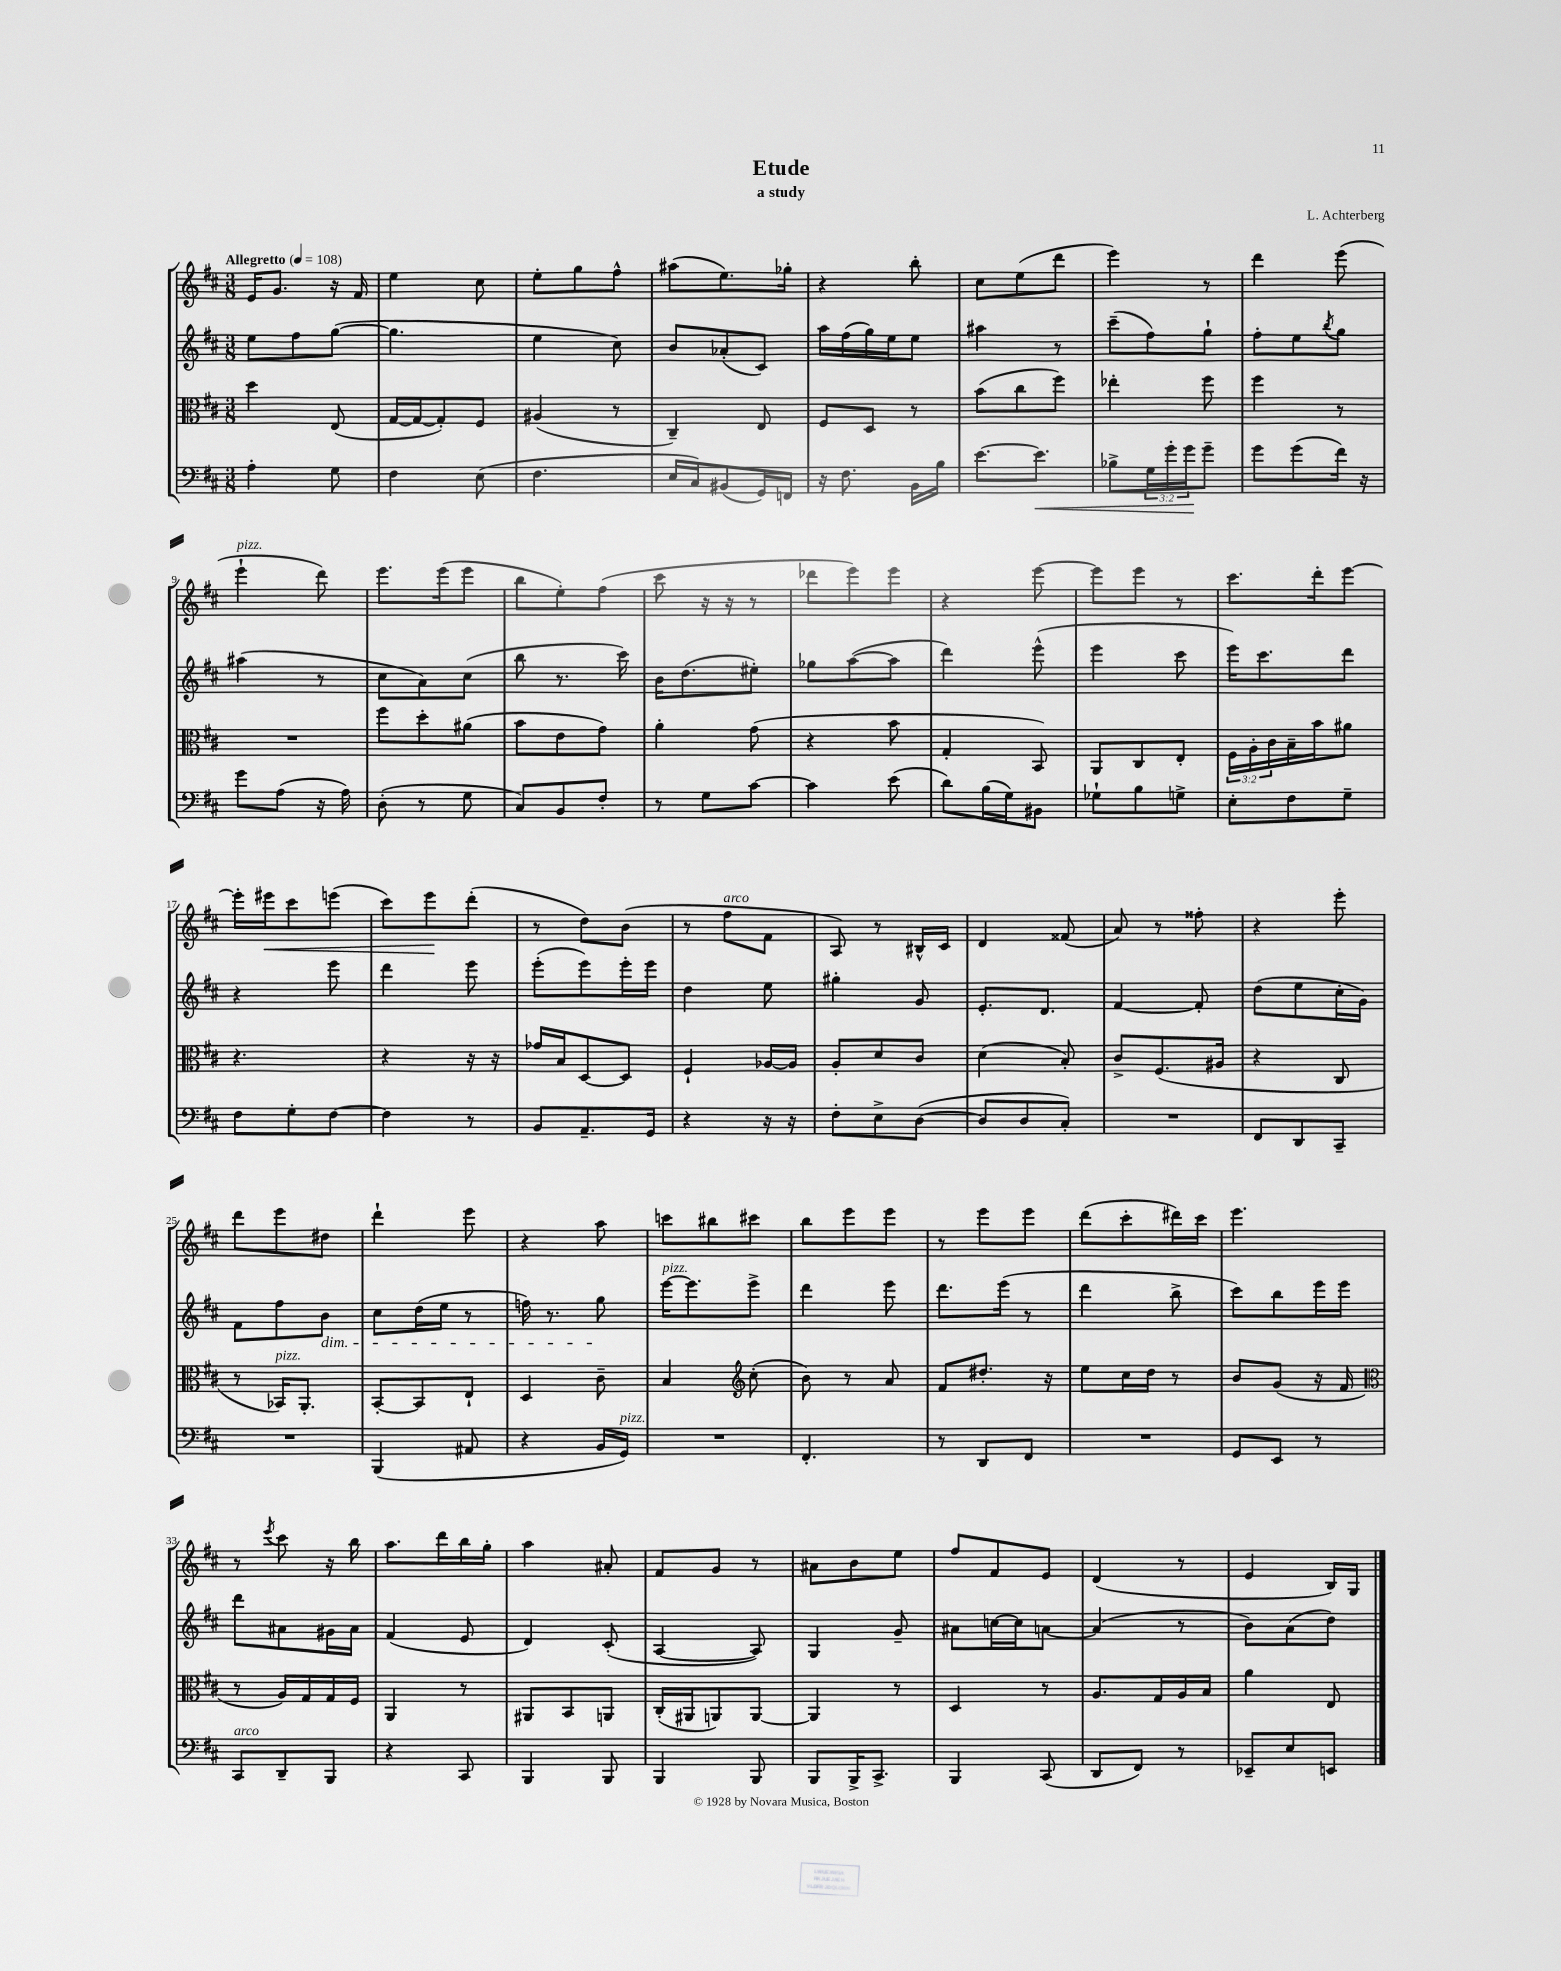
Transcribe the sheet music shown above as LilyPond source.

\header { title = "Etude" composer = "L. Achterberg" subtitle = "a study" }
<<
\new StaffGroup <<
\new Staff = "s0" {
    \clef treble \key d \major \numericTimeSignature \time 3/8 \tempo "Allegretto" 4 = 108
    e'16 g'8. r16 fis'16 |
    e''4 cis''8 |
    e''8-. g''8 fis''8-^ |
    ais''8( e''8.) ges''16-. |
    r4 b''8-. |
    cis''8 e''8( d'''8 |
    e'''4) r8 |
    d'''4 e'''8( |
    e'''4-!^\markup { \italic "pizz." } d'''8) |
    e'''8. e'''16( e'''8 |
    b''8 e''8-.) fis''8( |
    cis'''8 r16 r16 r8 |
    des'''8 e'''8) e'''8 |
    r4 e'''8~ |
    e'''8 e'''8 r8 |
    cis'''8. d'''16-. e'''8~ |
    e'''16-. eis'''16\< cis'''8 e'''8( |
    cis'''8) e'''8\! d'''8-.( |
    r8 d''8) b'8( |
    r8 fis''8^\markup { \italic "arco" } fis'8 |
    a8) r8 bis16-^ cis'16 |
    d'4 fisis'8( |
    a'8) r8 fisis''8-. |
    r4 e'''8-. |
    d'''8 e'''8 dis''8 |
    d'''4-! e'''8 |
    r4 a''8 |
    c'''8 bis''8 cis'''8 |
    b''8 e'''8 e'''8 |
    r8 e'''8 e'''8 |
    d'''8( cis'''8-. dis'''16) cis'''16 |
    e'''4. |
    r8 \acciaccatura { e'''8 } cis'''8 r16 b''16 |
    a''8. d'''16 b''16 g''16-. |
    a''4 ais'8-. |
    fis'8 g'8 r8 |
    ais'8 b'8 e''8 |
    fis''8 fis'8 e'8 |
    d'4( r8 |
    e'4 b16) g16 \bar "|." |
}
\new Staff = "s1" {
    \clef treble \key d \major \numericTimeSignature \time 3/8
    e''8 fis''8 g''8~( |
    g''4. |
    e''4 cis''8) |
    b'8 aes'8-.( cis'8) |
    a''16 fis''16( g''16) e''16 e''8 |
    ais''4 r8 |
    cis'''8--( fis''8) g''8-! |
    fis''8-. e''8 \acciaccatura { b''8 } g''8 |
    ais''4( r8 |
    cis''8 a'8) cis''8( |
    b''8 r8. cis'''16) |
    b'16 d''8.( eis''8-.) |
    ges''8 a''8~( a''8 |
    d'''4) e'''8-^( |
    e'''4 cis'''8 |
    e'''16) cis'''8. d'''8 |
    r4 e'''8 |
    d'''4 e'''8 |
    e'''8-.( e'''8) e'''16-. e'''16 |
    d''4 e''8 |
    gis''4-. g'8 |
    e'8.-. d'8. |
    fis'4~ fis'8-. |
    d''8( e''8 cis''16-. g'16) |
    fis'8 fis''8 b'8\dim |
    cis''8 d''16( e''16 r8 |
    f''16) r8. g''8\! |
    e'''16~^\markup { \italic "pizz." } e'''8. e'''8-> |
    d'''4 e'''8 |
    d'''8. e'''16( r8 |
    d'''4 b''8-> |
    cis'''8) b''8 e'''16 e'''16 |
    d'''8 ais'8 gis'16 ais'16 |
    fis'4( e'8 |
    d'4) cis'8-.( |
    a4~ a8) |
    g4 g'8-- |
    ais'8 c''16~ c''16 a'8~ |
    a'4( r8 |
    b'8) a'8( d''8) \bar "|." |
}
\new Staff = "s2" {
    \clef alto \key d \major \numericTimeSignature \time 3/8 \override Staff.TupletNumber.text = #tuplet-number::calc-fraction-text
    d''4 e8( |
    g16~ g16~ g8-.) fis8 |
    ais4( r8 |
    cis4--) e8 |
    fis8 d8 r8 |
    b'8( cis''8 fis''8) |
    ees''4-. fis''8 |
    fis''4 r8 |
    R4. |
    fis''8 d''8-. ais'8( |
    b'8 e'8 g'8) |
    a'4-. g'8( |
    r4 b'8 |
    g4-. b,8) |
    a,8 cis8 e8-. |
    \tuplet 3/2 { fis16 a16-. cis'16 } b16-- b'16 ais'8 |
    r4. |
    r4 r16 r16 |
    ges'16 b16 d8~ d8 |
    fis4-! aes16~ aes16 |
    a8-. d'8 cis'8 |
    d'4( b8-.) |
    cis'8-> fis8.( ais16 |
    r4 cis8 |
    r8 bes,16^\markup { \italic "pizz." }) a,8.-. |
    b,8~-. b,8 e8-! |
    d4 cis'8-- |
    b4 \clef treble cis''8-.( |
    b'8) r8 a'8 |
    fis'8 dis''8.-. r16 |
    e''8 cis''16 d''16 r8 |
    b'8 g'8( r16 fis'16 |
    \clef alto r8 a16) g16 g16 fis16 |
    a,4 r8 |
    ais,8 b,8 a,8 |
    cis16-.( ais,16 a,8) a,8~ |
    a,4 r8 |
    d4 r8 |
    a8. g16 a16 b16 |
    a'4 e8 \bar "|." |
}
\new Staff = "s3" {
    \clef bass \key d \major \numericTimeSignature \time 3/8 \override Staff.TupletNumber.text = #tuplet-number::calc-fraction-text
    a4-. g8 |
    fis4 e8( |
    fis4. |
    e16 cis16) bis,8( g,16) f,16 |
    r16 fis8. b,16 b16 |
    e'8.~ e'8.\< |
    bes8-> \tuplet 3/2 { g16 g'16-. g'16\! } g'8-- |
    g'8 g'8( fis'16) r16 |
    g'8 a8( r16 a16) |
    d8-.( r8 g8 |
    cis8) b,8 fis8-. |
    r8 g8 cis'8~ |
    cis'4 e'8( |
    d'8) b16( g16) bis,8 |
    ges8-! b8 g8-> |
    e8-. fis8 g8-- |
    fis8 g8-. fis8~ |
    fis4 r8 |
    b,8 a,8.-- g,16 |
    r4 r16 r16 |
    fis8-. e8-> d8~( |
    d8 d8 cis8-.) |
    R4. |
    fis,8 d,8 cis,8-- |
    R4. |
    b,,4( ais,8 |
    r4 b,16 g,16^\markup { \italic "pizz." }) |
    R4. |
    fis,4.-. |
    r8 d,8 fis,8 |
    R4. |
    g,8 e,8 r8 |
    cis,8^\markup { \italic "arco" } d,8-- b,,8 |
    r4 cis,8 |
    b,,4 b,,8 |
    b,,4 b,,8 |
    b,,8 b,,16-> cis,8.-> |
    b,,4 cis,8( |
    d,8 fis,8) r8 |
    ees,8-- e8 e,8 \bar "|." |
}
>>
>>
